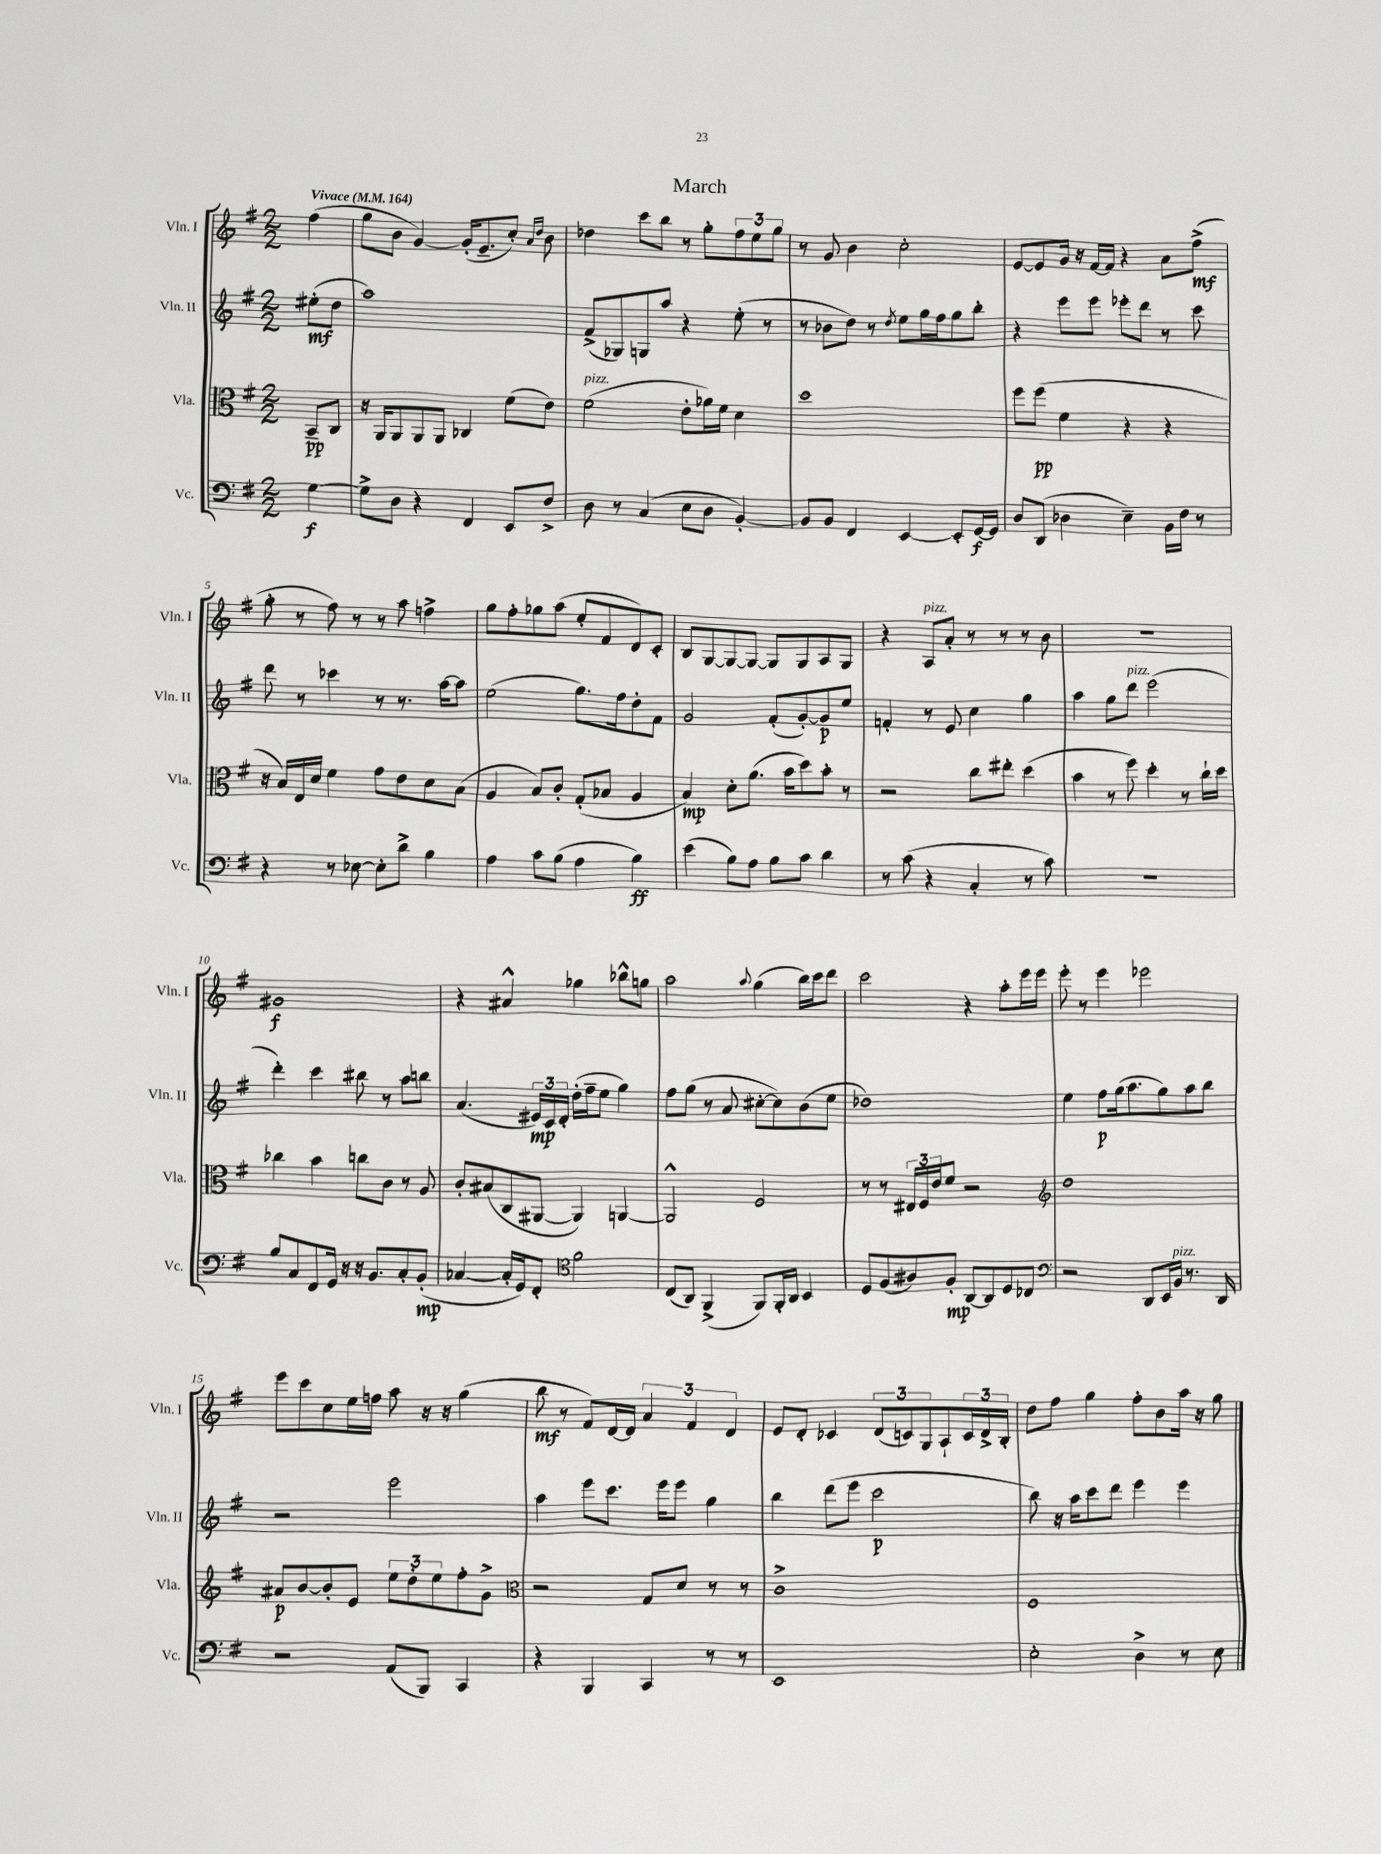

**kern	**kern	**kern	**kern
*staff4	*staff3	*staff2	*staff1
*clefF4	*clefC3	*clefG2	*clefG2
*k[f#]	*k[f#]	*k[f#]	*k[f#]
*M2/2	*M2/2	*M2/2	*M2/2
*MM164	*MM164	*MM164	*MM164
[4G	8BB~	(8ee#'	(4ff#
.	8C	8dd	.
=	=	=	=
8G^]	16r	1aa)	8gg
.	16AA	.	.
8D	8AA	.	8b
4r	8AA	.	[4g)
.	8AA	.	.
4FF#	4C-	.	(16g']
.	.	.	8.e~
8EE	(8f#	.	8cc')
.	.	.	16qqa
.	.	.	16qqdd
8F#^	8e)	.	8b
=	=	=	=
8D	(2f#	(8f#^	4dd-
8r	.	8G-)	.
(4C	.	8G	8ccc
.	.	8aa	8bb
8E	8e'	4r	8r
8D	16a-)	.	8gg'
.	16f#	.	.
[4BB')	4d	(8ee'	12ff#
.	.	.	12ee
.	.	8r	.
.	.	.	12gg
=	=	=	=
8BB]	1dd	8r	8r
8BB	.	8b-	8g
4FF#	.	8dd)	4b
.	.	8r	.
.	.	8qdd	.
[4EE	.	8ee	2cc'
.	.	16gg	.
.	.	16ff#	.
8EE']	.	8gg	.
[16GG	.	8bb'	.
16GG]	.	.	.
=	=	=	=
8D	8ff#	4r	[8e
(8DD	(8ff#	.	8e]
4D-	4f#	8eee	16g
.	.	.	16r
.	.	8eee	[16f#
.	.	.	16f#]
4E~)	4r	8eee-'	4r
.	.	8ddd	.
16BB	4r	8r	8a
16F#	.	.	.
8r	.	8ccc	(8ff#^
=	=	=	=
4r	16r	8ddd	8gg'
.	16B)	.	.
.	16E	8r	8r
.	16d	.	.
8r	4f#	4ccc-	8ff#)
[8E-	.	.	8r
8E-']	8g	8r	8r
8d^	8e	8.r	8aa
4B	8d	.	4ff^
.	.	[16aa	.
.	(8B	8aa]	.
=	=	=	=
4A	4A	(2ee	8gg
.	.	.	8ff#'
8c	8B)	.	8gg-
(8B	8c'	.	(8aa
4A	(8G'	8.gg)	8ee'
.	8B-	.	8f#
.	.	16ff#	.
4B)	4A	8dd'	8d)
.	.	8f#	8c'
=	=	=	=
(4e	4B)	2g	8B
.	.	.	[8G
8B)	8d'	.	8G_
8A	(8.a	.	8G_
8B	.	(8f#'	8G]
.	16b	.	.
8c	8dd)	[8g')	8G
4d	8b'	8g]	8A
.	8r	8ee	8G
=	=	=	=
8r	2r	4f'	4r
(8c	.	.	.
4r	.	8r	8A
.	.	8e	8a'
4C'	8cc	4cc	8r
.	8ee#'	.	8r
8r	(4dd	4gg	8r
8c)	.	.	8b
=	=	=	=
1r	4b	4aa	1r
.	8r	8gg	.
.	8ff#)	8ddd	.
.	4dd'	(2eee	.
.	8r	.	.
.	16cc`	.	.
.	16dd	.	.
=	=	=	=
8B	4cc-	4ddd')	1g#
8C	.	.	.
8FF#	4b	4ccc	.
16GG	.	.	.
16r	.	.	.
16r	8cc	8bb#	.
8.BB	.	.	.
.	8c	8r	.
8C'	8r	8aa	.
(8BB'	8A	8bb	.
=	=	=	=
[4C-	8c'	(4.a	4r
.	(8B#	.	.
16C-']	8C	.	4a#^^
16GG)	.	.	.
8FF#'	[8AA#	24e#)	.
.	.	24c	.
.	.	24d'	.
*clefC4	*	*	*
2f#	4AA#])	(16dd'	4gg-
.	.	16ff#~	.
.	.	8ee	.
.	[4AA	4gg)	8bb-^^
.	.	.	8gg
=	=	=	=
(8C	2AA^^]	8ff#	2aa
8AA)	.	(8gg	.
(4FF#^	.	8r	.
.	.	8a	.
.	.	.	8qqaa
8FF#)	2F#	[8cc#'	(4gg
16FF#'	.	8cc#])	.
16AA	.	.	.
4BB	.	(8b	16bb)
.	.	.	16ccc
.	.	8ee	8ddd
=	=	=	=
8D	8r	1dd-)	2ccc
(8F#	8r	.	.
8A#)	24E#	.	.
.	24F#	.	.
.	24e	.	.
8F#'	8f#	.	.
[8AA	2r	.	4r
8AA]	.	.	.
8D	.	.	8aa'
8C-	.	.	16eee
.	.	.	16eee
=	=	=	=
*clefF4	*clefG2	*	*
2r	1dd	4ee	8eee'
.	.	.	8r
.	.	8ff#	4eee
.	.	(16gg	.
.	.	8.aa	.
8DD	.	.	2eee-
16EE	.	8gg)	.
16BB	.	.	.
8.r	.	8aa	.
.	.	8bb	.
16DD	.	.	.
=	=	=	=
2r	8a#	2r	8eee
.	[8b	.	8ccc
.	8b']	.	8cc
.	8e	.	16ee
.	.	.	16ff
(8AA	12ee	2eee	8aa
.	12dd'	.	.
8BBB)	.	.	16r
.	12ee	.	.
.	.	.	16r
4CC	8ff#'	.	(4gg
.	8g^	.	.
=	=	=	=
*	*clefC3	*	*
4r	2r	4aa	8bb
.	.	.	8r
4BBB	.	8eee	8f#)
.	.	8.ccc	[16d
.	.	.	16d]
4CC	8G	.	6a
.	.	16eee	.
.	8d	8eee	.
.	.	.	6f#
8r	8r	4gg	.
.	.	.	6d
8r	8r	.	.
=	=	=	=
1EE	1c^	4bb	8e
.	.	.	8d'
.	.	(8ddd	4c-
.	.	8eee	.
.	.	2ccc	(12d
.	.	.	12c)
.	.	.	12G
.	.	.	8A`
.	.	.	24c
.	.	.	24d^
.	.	.	24B'
=	=	=	=
2E'	1F#	8bb)	8dd
.	.	16r	8ff#
.	.	16aa	.
.	.	8ccc	4gg
.	.	8ddd	.
4D^	.	4eee	8ff#'
.	.	.	8b
8r	.	4eee	16aa
.	.	.	16r
8E	.	.	8gg
==	==	==	==
*-	*-	*-	*-
